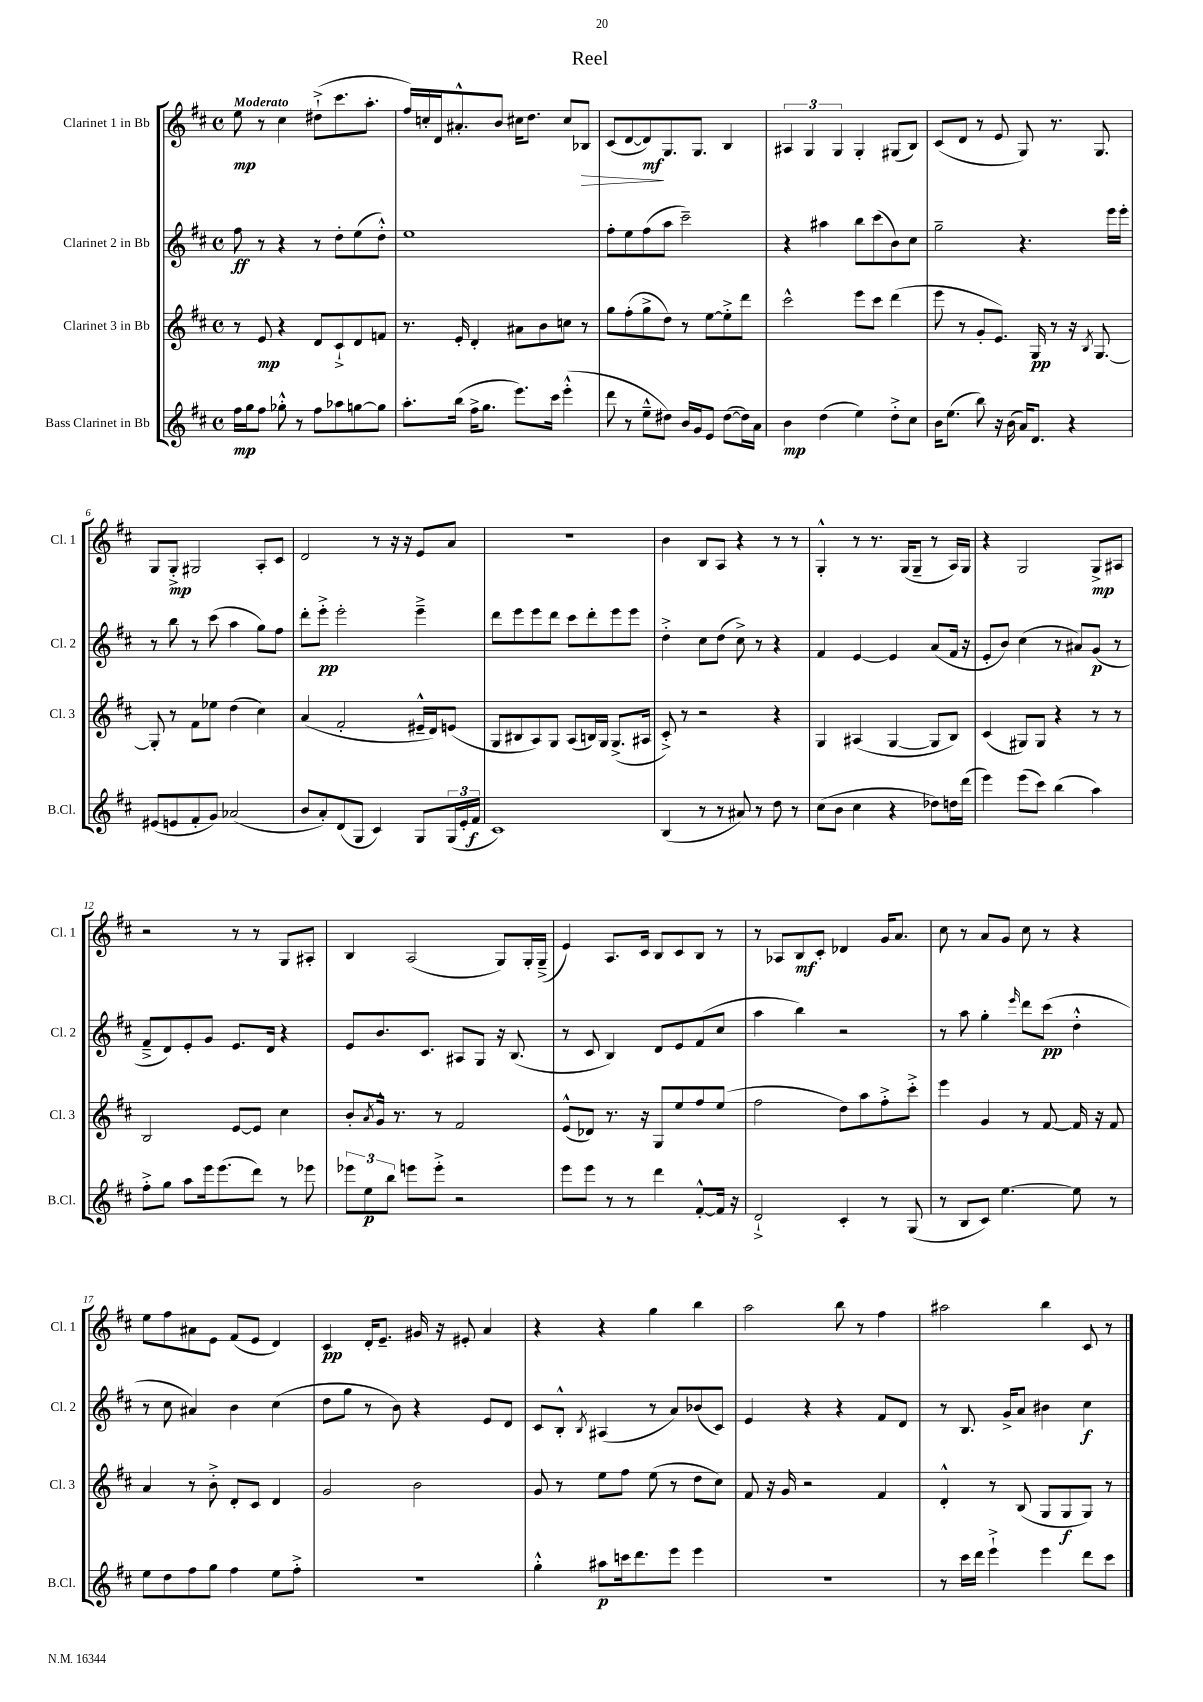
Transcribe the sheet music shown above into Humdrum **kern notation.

**kern	**kern	**kern	**kern
*staff4	*staff3	*staff2	*staff1
*clefG2	*clefG2	*clefG2	*clefG2
*k[f#c#]	*k[f#c#]	*k[f#c#]	*k[f#c#]
*M4/4	*M4/4	*M4/4	*M4/4
*met(c)	*met(c)	*met(c)	*met(c)
16ff#	8r	8ff#	8ee
16gg	.	.	.
8ff#	8e	8r	8r
8gg-'^^	4r	4r	4cc#
8r	.	.	.
8ff#	8d	8r	(8dd#`^
8aa-	8c#`^	8dd'	8.ccc#
[8gg	8d	(8ee	.
.	.	.	8.aa'
8gg]	8f	8dd'^^)	.
=	=	=	=
8.aa'	8.r	1ee	16ff#)
.	.	.	16cc'
.	.	.	16d
(16bb	16e'	.	8.a#'^^
16ff#^	4d'	.	.
8.gg	.	.	.
.	.	.	8b
8.eee)	8a#	.	16cc#
.	.	.	8.dd
.	8b	.	.
16ccc#	.	.	.
(4eee'^^	8cc	.	8cc#
.	8r	.	8B-
=	=	=	=
8ddd	8gg	8ff#'	(8c#
8r	(8ff#'	8ee	[8d
8ee~^^	8gg^	(8ff#	8d])
8dd#)	8dd)	8aa	8.G
16b	8r	2ccc#~)	.
16g	.	.	8.G
8e	[8ee	.	.
([8dd#	8ee'^]	.	4B
16dd#])	8ddd	.	.
16a	.	.	.
=	=	=	=
4b	2ccc#^^	4r	6A#
.	.	.	6G
(4dd	.	4aa#	.
.	.	.	6G
4ee)	8eee	8bb	4G'
.	8ccc#	(8ccc#	.
8dd'^	(4ddd	8b)	(8G#
8cc#	.	8cc#	8B)
=	=	=	=
16b	8eee	2gg~	(8c#
(8.ee	.	.	.
.	8r	.	8d
8bb)	8g'	.	8r
16r	8.e)	.	8e
(16b	.	.	.
16a)	.	4.r	8G)
8.d	16G	.	.
.	8r	.	8.r
4r	16r	.	.
.	8qB	.	.
.	[8.G	.	8.G
.	.	16eee	.
.	.	16eee'	.
=	=	=	=
(8e#	8G']	8r	8G
8e	8r	8bb	8G'^
8f#'	8f#	8r	2G#
8g)	8ee-	(8ccc#	.
(2a-	(4dd	4aa	.
.	4cc#)	8gg)	8A'
.	.	8ff#	8c#
=	=	=	=
8b	(4a	8ddd'	2d
8a')	.	8eee'^	.
(8d	2f#'	2eee'	.
8G	.	.	.
4c#)	.	.	8r
.	.	.	16r
.	.	.	16r
8G	16e#~^^	4eee~^	8e
.	16d)	.	.
(24G	(8e	.	8a
24e'	.	.	.
24f#	.	.	.
=	=	=	=
1c#)	8G	8ddd	1r
.	8B#	8eee	.
.	8A)	8eee	.
.	8G	8ddd	.
.	(8A	8ccc#	.
.	16B)	8ddd'	.
.	16G	.	.
.	(8.G^	8eee	.
.	.	8eee	.
.	16A#	.	.
=	=	=	=
(4B	8c#'^)	4dd'^	4b
.	8r	.	.
8r	2r	8cc#	8B
8r	.	(8dd	8A
8a#)	.	8cc#^)	4r
8r	.	8r	.
8dd	4r	4r	8r
8r	.	.	8r
=	=	=	=
(8cc#	4G	4f#	4G'^^
8b	.	.	.
4cc#	(4A#	[4e	8r
.	.	.	8.r
4r	[4G	4e]	.
.	.	.	(16G
.	.	.	8G~
8dd-)	8G]	(8a	8r
16dd	8B)	16f#	16A)
(16ddd	.	16r	16G
=	=	=	=
4eee)	(4c#	8e'	4r
.	.	8b)	.
(8eee	8G#)	(4cc#	2G
8ccc#)	8G#	.	.
(4bb	4r	8r	.
.	.	8a#)	.
4aa)	8r	(8g	8G^
.	8r	8r	8A#
=	=	=	=
8ff#'^	2B	8f#~^	2r
8gg	.	8d)	.
8aa	.	8e'	.
16eee	.	8g	.
(8.eee	.	.	.
.	[8e	8.e	8r
8ddd)	8e]	.	8r
.	.	16d	.
8r	4cc#	4r	8G
8eee-	.	.	8A#'
=	=	=	=
12eee-	8b'	8e	4B
12ee	.	.	.
.	8qa	.	.
.	16g^^	8.b	.
12bb	.	.	.
.	8.r	.	.
8eee	.	.	(2A
.	.	8.c#	.
8eee'^	8r	.	.
2r	2f#	8A#	.
.	.	8G	.
.	.	16r	8G)
.	.	(8.B	.
.	.	.	16G'
.	.	.	(16G~^
=	=	=	=
8eee	(8e^^	8r	4e)
8eee	8d-)	8c#	.
8r	8.r	4B)	8.A
8r	.	.	.
.	16r	.	16c#
4ddd	8G	8d	8B
.	8ee	8e	8c#
[8f#'^^	8ff#	(8f#	8B
16f#]	(8ee	8cc#	8r
16r	.	.	.
=	=	=	=
2d`^	2ff#	4aa	8r
.	.	.	8A-
.	.	4bb)	8B
.	.	.	8c#'
4c#'	8dd)	2r	4d-
.	8aa	.	.
8r	8ff#'^	.	16g
.	.	.	8.a
(8G	8ccc#'^	.	.
=	=	=	=
8r	4eee	8r	8cc#
8B	.	8aa	8r
8c#)	4g	4gg'	8a
[4.ee	.	.	8g
.	.	16qqeee	.
.	8r	8ddd	8cc#
.	[8f#	(8ccc#	8r
8ee]	16f#]	4dd'^^	4r
.	16r	.	.
8r	8f#	.	.
=	=	=	=
8ee	4a	8r	8ee
8dd	.	8cc#	8ff#
8ff#	8r	4a#)	8a#
8gg	8b'^	.	8e
4ff#	8d'	4b	(8f#
.	8c#	.	8e
8ee	4d	(4cc#	4d)
8ff#'^	.	.	.
=	=	=	=
1r	2g	8dd	4c#
.	.	8gg	.
.	.	8r	16d'
.	.	.	8.e~
.	.	8b)	.
.	2b	4r	16g#
.	.	.	16r
.	.	.	8e#'
.	.	8e	4a
.	.	8d	.
=	=	=	=
4gg'^^	8g	8c#	4r
.	8r	8B'^^	.
.	.	8qB	.
8aa#	8ee	(4A#	4r
16ccc	8ff#	.	.
8.ddd	.	.	.
.	(8ee	8r	4gg
8eee	8r	8a)	.
4eee	8dd	(8b-	4bb
.	8cc#)	8c#)	.
=	=	=	=
1r	8f#	4e	2aa
.	16r	.	.
.	16g	.	.
.	2r	4r	.
.	.	4r	8bb
.	.	.	8r
.	4f#	8f#	4ff#
.	.	8d	.
=	=	=	=
8r	4d'^^	8r	2aa#
16ccc#	.	8.B	.
16ddd	.	.	.
4eee`^	8r	.	.
.	.	16g^	.
.	(8B	8a	.
4eee	8G	4b#	4bb
.	8G	.	.
8ddd	8G)	4cc#	8c#
8ccc#	8r	.	8r
==	==	==	==
*-	*-	*-	*-
